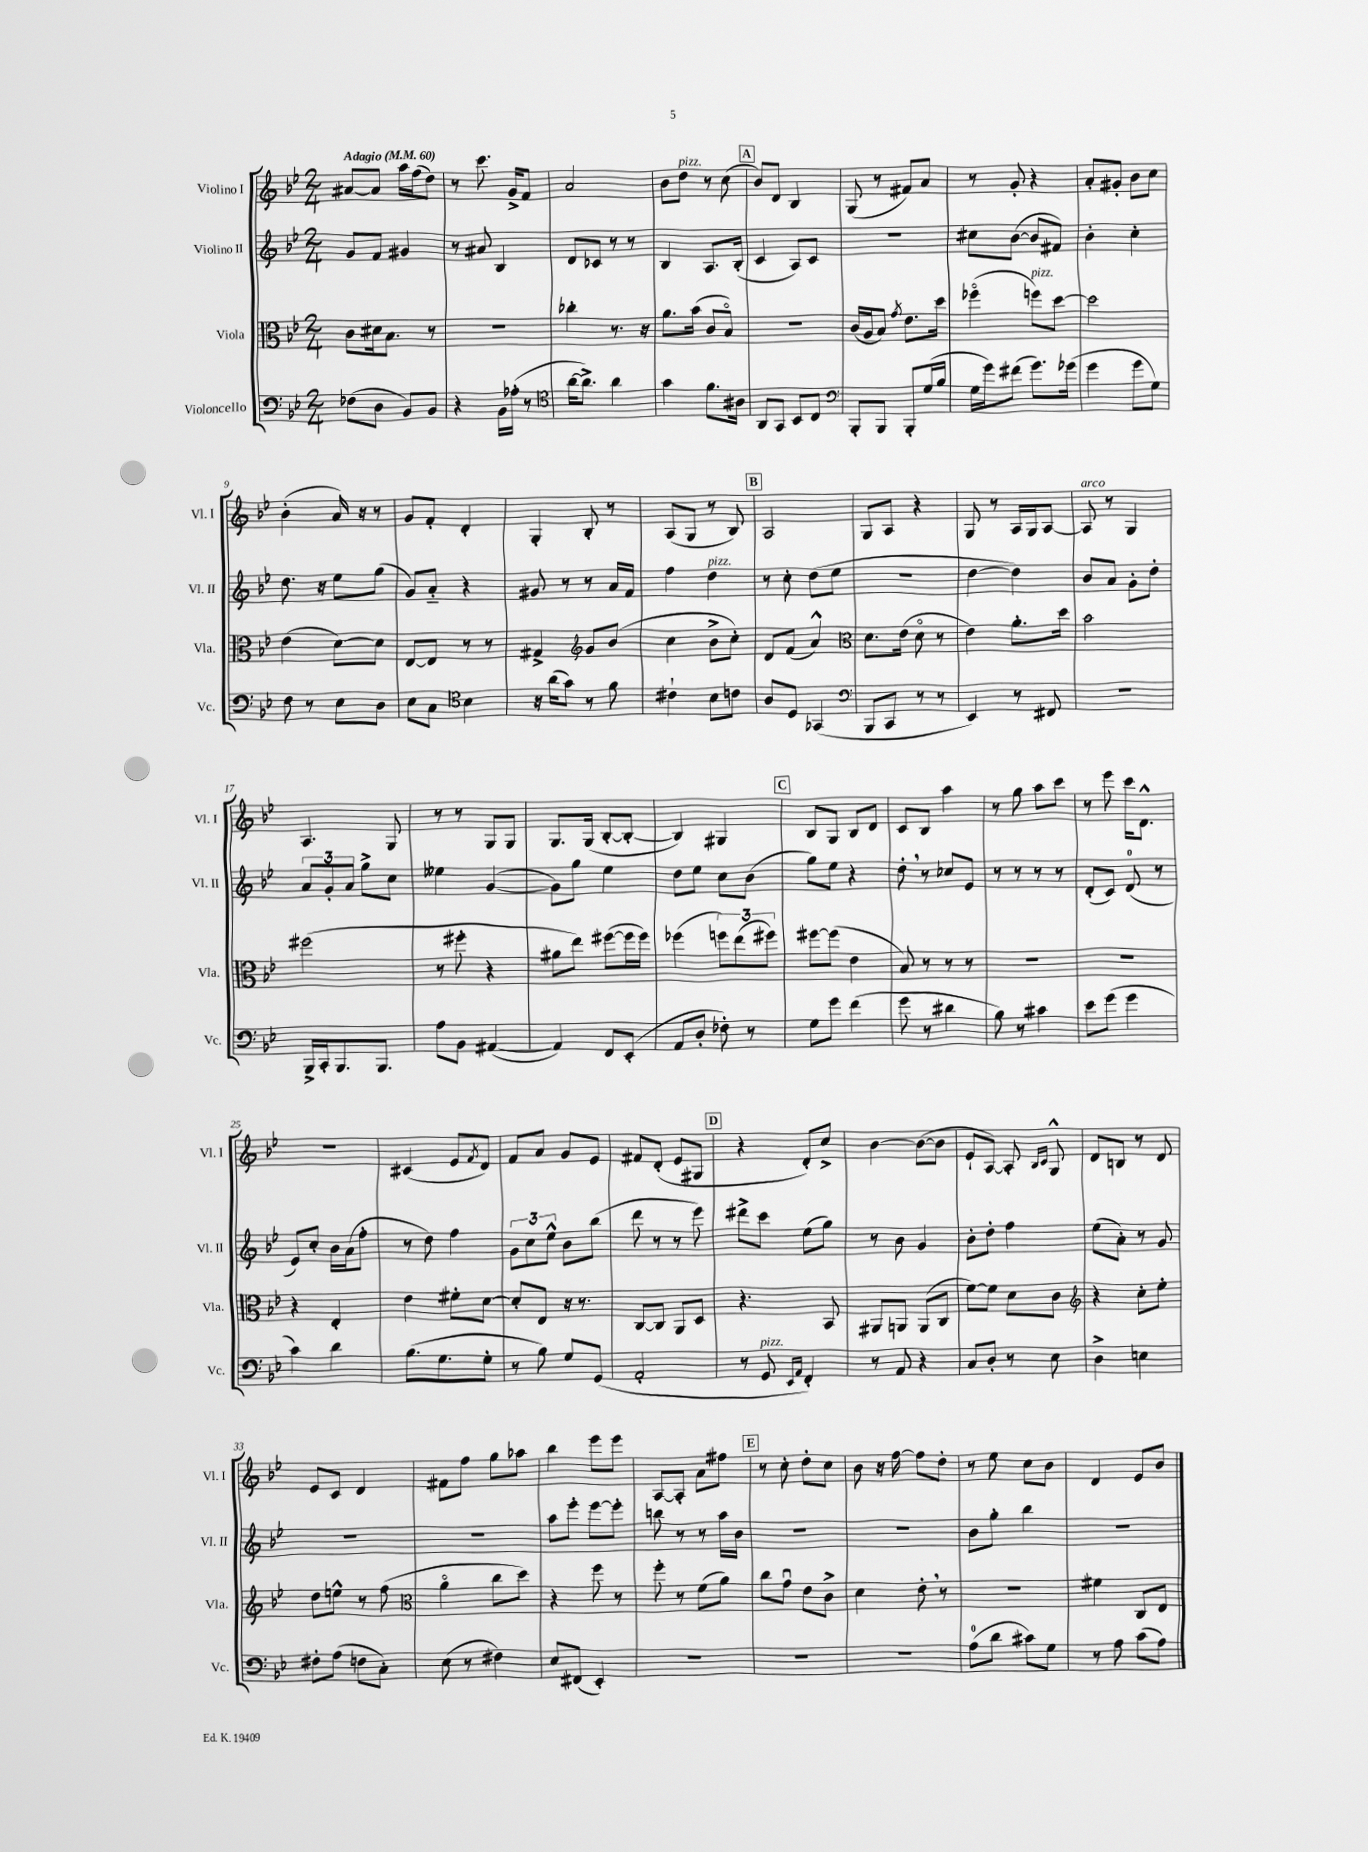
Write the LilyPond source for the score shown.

<<
\new StaffGroup <<
\new Staff = "s0" \with { instrumentName = "Violino I" shortInstrumentName = "Vl. I" } {
    \clef treble \key bes \major \numericTimeSignature \time 2/4 \tempo "Adagio" 4 = 60
    ais'8~ ais'8 a''16 f''16( d''8) |
    r8 c'''8. g'16-> f'8 |
    a'2 |
    bes'8 d''8^\markup { \italic "pizz." } r8 c''8( |
    \mark \markup { \box "A" } bes'8) d'8 bes4 |
    g8( r8 fis'8) a'8 |
    r8 g'8-. r4 |
    a'8-. gis'8-. bes'8 c''8 |
    bes'4-.( a'16) r16 r8 |
    g'8 f'8-. d'4-. |
    g4-. bes8-. r8 |
    a8( g8 r8 bes8) |
    \mark \markup { \box "B" } a2 |
    g8 a8 r4 |
    g8 r8 a16 g16 a8~ |
    a8^\markup { \italic "arco" } r8 g4 |
    a4. g8 |
    r8 r8 g8 g8 |
    g8. g16( bes8~-. bes8~-. |
    bes4) gis4 |
    \mark \markup { \box "C" } bes8 g8 bes8 d'8 |
    c'8 bes8 a''4 |
    r8 g''8 a''8 c'''8 |
    r8 ees'''8 c'''16 d'8.-^ |
    r2 |
    cis'4( ees'8 \acciaccatura { f'8 } d'8) |
    f'8 a'8 g'8 ees'8 |
    fis'8 d'8-.( ees'8 gis8 |
    \mark \markup { \box "D" } r4 d'8-.) c''8-> |
    bes'4~ bes'8~( bes'8 |
    ees'8-! a8~) a8-. \grace { bes16 c'16 } g8-^ |
    d'8 b8 r8 d'8 |
    ees'8 c'8 d'4 |
    fis'8 f''8 g''8 aes''8 |
    bes''4 ees'''8 ees'''8 |
    a8~ a8-. a'8 fis''8 |
    \mark \markup { \box "E" } r8 c''8-. d''8-. c''8 |
    bes'8 r16 f''16~ f''8 d''8-. |
    r8 ees''8 c''8 bes'8 |
    d'4 ees'8 bes'8 \bar "|." |
}
\new Staff = "s1" \with { instrumentName = "Violino II" shortInstrumentName = "Vl. II" } {
    \clef treble \key bes \major \numericTimeSignature \time 2/4
    g'8 f'8 gis'4 |
    r8 ais'8 bes4 |
    d'8 ces'8 r8 r8 |
    bes4 a8. bes16-.( |
    \mark \markup { \box "A" } c'4 a8) c'8 |
    r2 |
    cis''8 bes'8~( bes'8 fis'8) |
    bes'4-. c''4-. |
    d''8. r16 ees''8 g''8( |
    g'8) a'8-_ r4 |
    gis'8 r8 r8 a'16 f'16 |
    f''4 d''4^\markup { \italic "pizz." } |
    \mark \markup { \box "B" } r8 c''8-. d''8( ees''8 |
    R2 |
    d''4~ d''4) |
    bes'8 a'8 g'8-. d''8-. |
    \tuplet 3/2 { a'8 g'8-. a'8 } g''8-> c''8 |
    eeses''4 g'4~( |
    g'8) g''8 ees''4 |
    d''8 ees''8 c''8 bes'8( |
    \mark \markup { \box "C" } g''8) ees''8 r4 |
    d''8-. \breathe r8 ces''8 ees'8 |
    r8 r8 r8 r8 |
    d'8-.( c'8) d'8-0( r8 |
    ees'8) c''8-. bes'16 a'16( f''8-. |
    r8 d''8) f''4 |
    \tuplet 3/2 { g'8 c''8 ees''8-^ } bes'8 bes''8( |
    d'''8 r8 r8 ees'''8) |
    \mark \markup { \box "D" } dis'''8-> c'''8 ees''8( g''8) |
    r8 bes'8 g'4 |
    bes'8-. d''8-. f''4 |
    ees''8( a'8-.) r8 g'8 |
    R2 |
    R2 |
    a''8 ees'''8-. ees'''8~ ees'''8-. |
    b''8 r8 r8 a''16 bes'16 |
    \mark \markup { \box "E" } R2 |
    R2 |
    bes'8 g''8-. bes''4 |
    r2 \bar "|." |
}
\new Staff = "s2" \with { instrumentName = "Viola" shortInstrumentName = "Vla." } {
    \clef alto \key bes \major \numericTimeSignature \time 2/4
    c'8 dis'16 bes8. r8 |
    r2 |
    ces''4-. r8. r16 |
    a'8. bes'16( c'8 bes8\flageolet) |
    \mark \markup { \box "A" } r2 |
    c'16( a16 bes8) \acciaccatura { g'8 } ees'8. d''16 |
    fes''4\flageolet( f''8^\markup { \italic "pizz." }) d''8~ |
    d''2 |
    ees'4( d'8~) d'8 |
    ees8~ ees8 r8 r8 |
    gis4-> \clef treble g'8 bes'8( |
    c''4 bes'8-> c''8-.) |
    \mark \markup { \box "B" } d'8 f'8( a'4-^) |
    \clef alto d'8. ees'16( d'8\flageolet r8 |
    ees'4) a'8.-. d''16 |
    bes'2 |
    fis''2( |
    r8 fis''8-. r4 |
    ais'8 ees''8) fis''8~( fis''16 fis''16) |
    fes''4( \tuplet 3/2 { f''8) ees''8( fis''8) } |
    \mark \markup { \box "C" } fis''8~ fis''8( ees'4 |
    bes8) r8 r8 r8 |
    r2 |
    R2 |
    r4 ees4-. |
    ees'4 fis'8-. d'8~ |
    d'8-. ees8 r16 r8. |
    c8~ c8 a,8 d8 |
    \mark \markup { \box "D" } r4. bes,8 |
    ais,8 a,8 a,8( c8 |
    f'8~) f'8 d'8 c'8 |
    \clef treble r4 c''8-. ees''8-. |
    d''8 e''8-^ r8 f''8( |
    \clef alto a'4\flageolet c''8 d''8) |
    r4 f''8 r8 |
    f''8-. r8 f'8( a'8) |
    \mark \markup { \box "E" } c''8 g'8\downbow ees'8 c'8-> |
    d'4 ees'8-. \breathe r8 |
    r2 |
    fis'4 c8 ees8 \bar "|." |
}
\new Staff = "s3" \with { instrumentName = "Violoncello" shortInstrumentName = "Vc." } {
    \clef bass \key bes \major \numericTimeSignature \time 2/4
    fes8( d8 bes,8) bes,8 |
    r4 bes,16 aes16-.( r8 |
    \clef tenor a'16~ a'8.->) a'4 |
    g'4 f'8. ais16 |
    \mark \markup { \box "A" } a,8 g,8 bes,8 c8 |
    \clef bass bes,,8-. bes,,8 bes,,8-. g16( bes16 |
    g16 g'16) fis'8( g'8.) ges'16( |
    g'4 g'8 g8) |
    f8 r8 ees8 d8 |
    ees8 c8 \clef tenor bes4 |
    r16 a'16( g'8) r8 f'8 |
    cis'4-! bes8 c'8 |
    \mark \markup { \box "B" } a8 d8 ges,4( |
    \clef bass bes,,8 c,8 r8 r8 |
    ees,4) r8 fis,8 |
    R2 |
    bes,,16-> c,16-. bes,,8. bes,,8. |
    a8 bes,8 ais,4~( |
    ais,4) f,8 ees,8-.( |
    a,8 d8-. fes8-.) r8 |
    \mark \markup { \box "C" } g8 g'8 f'4( |
    g'8 r8 dis'4 |
    bes8) r8 cis'4 |
    ees'8 g'8( g'4 |
    c'4) d'4 |
    bes8.( g8. g8-. |
    r8 bes8) g8 g,8( |
    a,2-. |
    \mark \markup { \box "D" } r8 g,8^\markup { \italic "pizz." } \grace { ees,16 a,16 } f,4-.) |
    r8 a,8 r4 |
    c8 d8-. r8 ees8 |
    d4-> e4 |
    fis8-. a8( f8 c8-.) |
    ees8( r8 fis4) |
    ees8 fis,8( ees,4-.) |
    R2 |
    \mark \markup { \box "E" } R2 |
    R2 |
    a8-0( d'8 cis'8) g8 |
    r8 a8 c'8( a8) \bar "|." |
}
>>
>>
